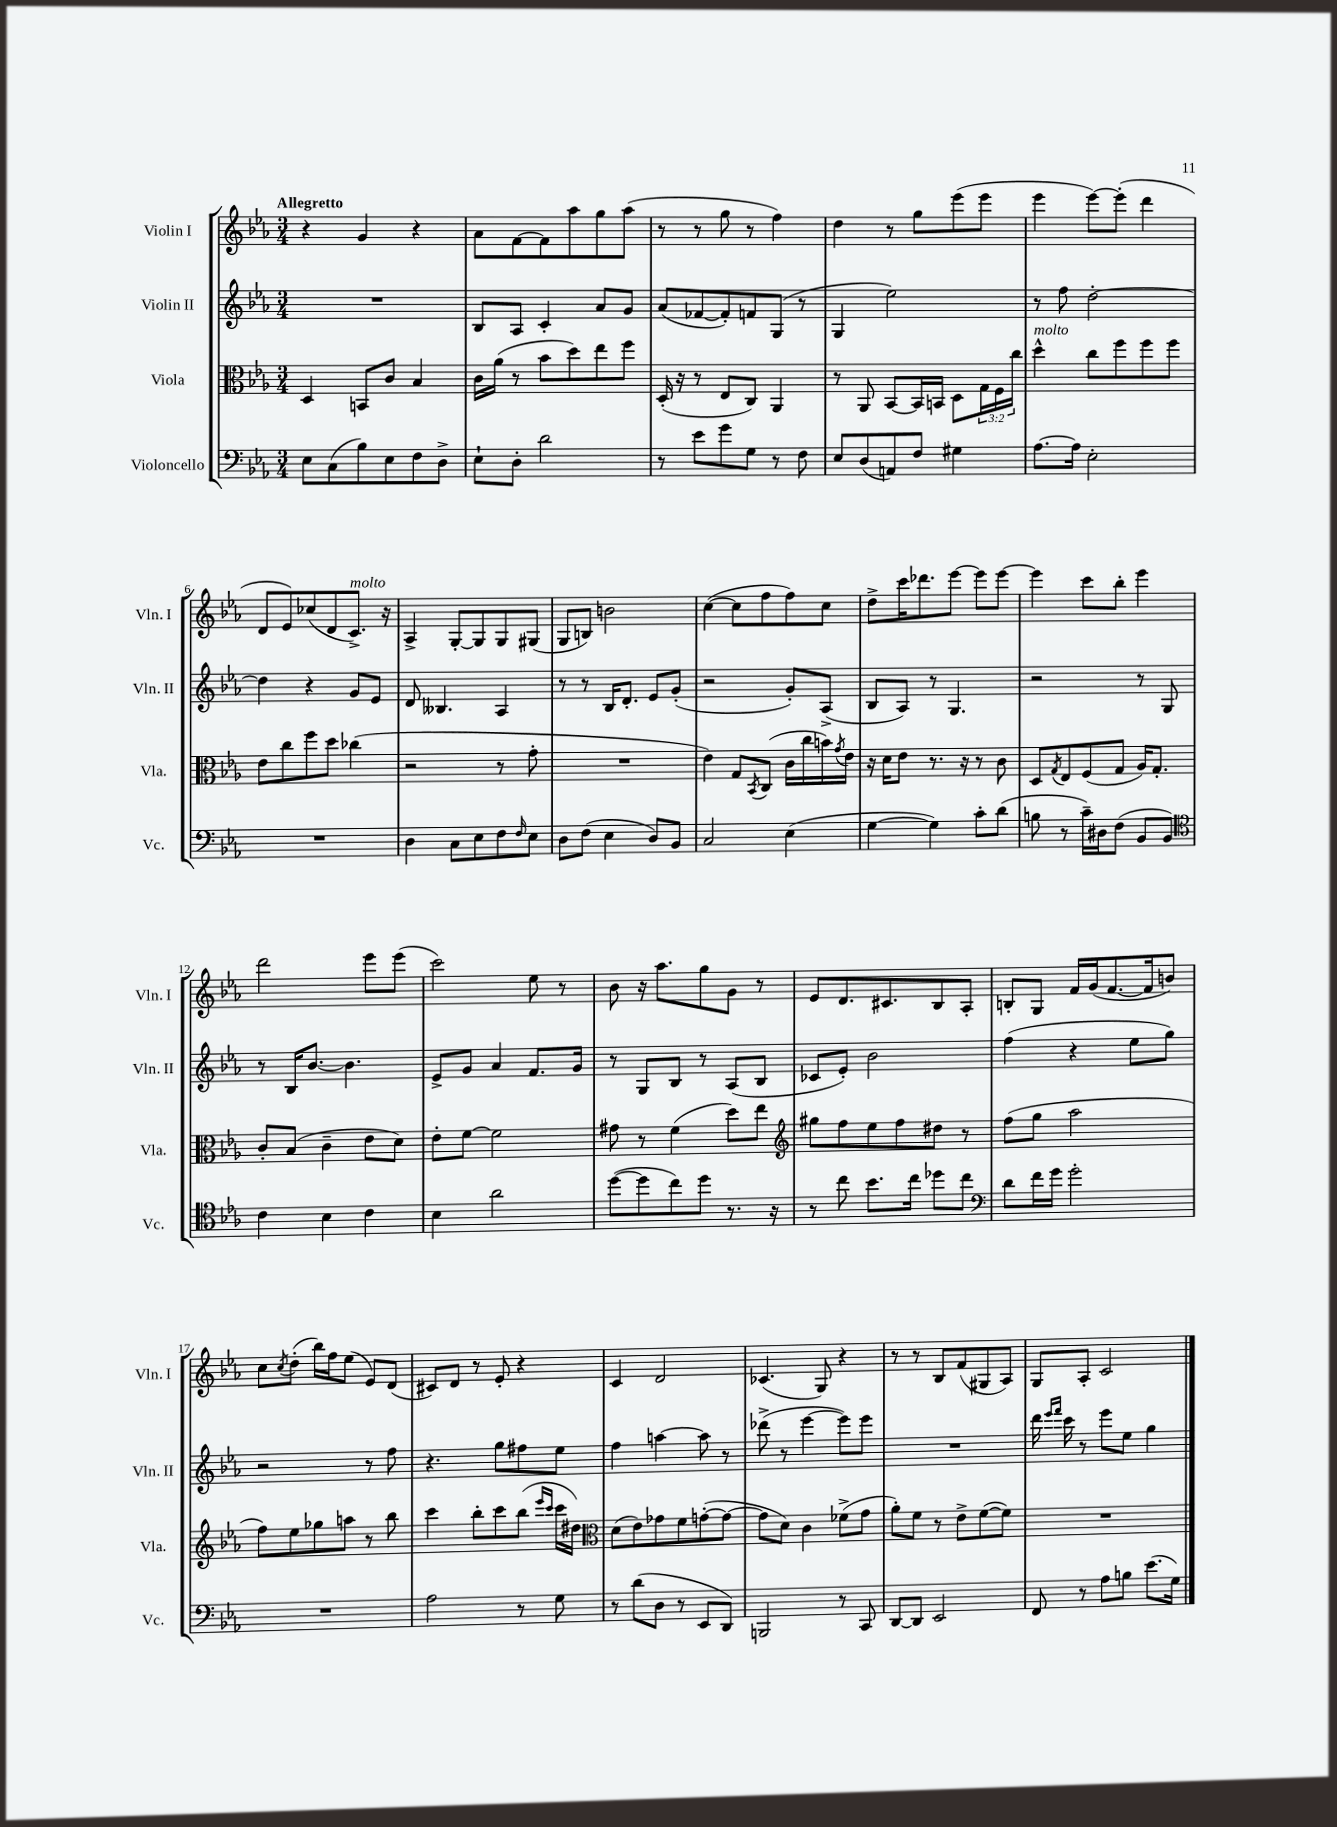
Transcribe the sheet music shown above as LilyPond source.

<<
\new StaffGroup <<
\new Staff = "s0" \with { instrumentName = "Violin I" shortInstrumentName = "Vln. I" } {
    \clef treble \key ees \major \numericTimeSignature \time 3/4 \tempo "Allegretto"
    r4 g'4 r4 |
    aes'8 f'8~ f'8 aes''8 g''8 aes''8( |
    r8 r8 g''8 r8 f''4) |
    d''4 r8 g''8 ees'''8( ees'''8 |
    ees'''4 ees'''8~) ees'''8-.( d'''4 |
    d'8 ees'8) ces''8( d'8 c'8.->^\markup { \italic "molto" }) r16 |
    aes4-> g8~-. g8 g8 gis8( |
    g8 b8) b'2 |
    c''4~( c''8 f''8 f''8) c''8 |
    d''8-> c'''16 des'''8. ees'''8~ ees'''8 ees'''8~ |
    ees'''4 c'''8 bes''8-. ees'''4 |
    d'''2 ees'''8 ees'''8( |
    c'''2) ees''8 r8 |
    bes'8 r16 aes''8. g''8 g'8 r8 |
    ees'8 d'8. cis'8. bes8 aes8-. |
    b8-. g8 f'16 g'16( f'8.~ f'16 b'8) |
    c''8 \acciaccatura { c''8 } d''8-.( bes''16) f''16 ees''8( ees'8) d'8( |
    cis'8) d'8 r8 ees'8-. r4 |
    c'4 d'2 |
    ces'4.( g8) r4 |
    r8 r8 bes8 f'8( gis8 aes8) |
    g8 aes8-. c'2 \bar "|." |
}
\new Staff = "s1" \with { instrumentName = "Violin II" shortInstrumentName = "Vln. II" } {
    \clef treble \key ees \major \numericTimeSignature \time 3/4
    R2. |
    bes8 aes8 c'4-. aes'8 g'8 |
    aes'8( fes'8~ fes'8-.) f'8 g8( r8 |
    g4 ees''2) |
    r8 f''8 d''2~-. |
    d''4 r4 g'8 ees'8 |
    d'8 beses4. aes4 |
    r8 r8 bes16 d'8.-. ees'8 g'8-.( |
    r2 g'8-.) aes8->( |
    bes8 aes8) r8 g4. |
    r2 r8 g8 |
    r8 bes16 bes'8.~ bes'4. |
    ees'8-> g'8 aes'4 f'8. g'16 |
    r8 g8 bes8 r8 aes8( bes8 |
    ces'8 ees'8-.) bes'2 |
    f''4( r4 ees''8 g''8) |
    r2 r8 f''8 |
    r4. g''8 fis''8 ees''8 |
    f''4 a''4~ a''8 r8 |
    des'''8->( r8 ees'''4~ ees'''8) ees'''8 |
    R2. |
    d'''16 \grace { ees'''16 f'''16 } c'''16 r8 ees'''8 ees''8 g''4 \bar "|." |
}
\new Staff = "s2" \with { instrumentName = "Viola" shortInstrumentName = "Vla." } {
    \clef alto \key ees \major \numericTimeSignature \time 3/4 \override Staff.TupletNumber.text = #tuplet-number::calc-fraction-text
    d4 b,8 c'8 bes4 |
    c'16 aes'16( r8 bes'8 d''8) ees''8 f''8 |
    d16-.( r16 r8 ees8 c8) aes,4 |
    r8 aes,8 bes,8~ bes,16 b,16 d8 \tuplet 3/2 { g16 f16 c''16 } |
    d''4-^^\markup { \italic "molto" } c''8 f''8 f''8 f''8 |
    ees'8 c''8 f''8 d''8 ces''4( |
    r2 r8 g'8-. |
    R2. |
    ees'4) g8 \acciaccatura { bes,8 } c8( c'16 c''16 b'16) \acciaccatura { g'8 } ees'16 |
    r16 d'16 ees'8 r8. r16 r8 c'8 |
    d8 \acciaccatura { g8 } ees8 f8( g8 aes16) g8.-. |
    c'8-. bes8( c'4-- ees'8 d'8) |
    ees'8-. f'8~ f'2 |
    gis'8 r8 f'4( d''8) ees''8 |
    \clef treble gis''8 f''8 ees''8 f''8 dis''8 r8 |
    f''8( g''8 aes''2 |
    f''8) ees''8 ges''8 a''8 r8 bes''8 |
    c'''4 bes''8-. c'''8 bes''8( \grace { ees'''16 c'''16 } c'''16 dis''16) |
    \clef alto d'8( ees'8) ges'8 f'8 g'8~-.( g'8~ |
    g'8 d'8) c'4 fes'8->( g'8 |
    aes'8-.) f'8 r8 ees'8-> f'8~( f'8) |
    R2. \bar "|." |
}
\new Staff = "s3" \with { instrumentName = "Violoncello" shortInstrumentName = "Vc." } {
    \clef bass \key ees \major \numericTimeSignature \time 3/4
    ees8 c8( bes8) ees8 f8 d8-> |
    ees8-! d8-. d'2 |
    r8 ees'8 g'8 g8 r8 f8 |
    ees8 d8( a,8) f8 gis4 |
    aes8.~ aes16 ees2-. |
    R2. |
    d4 c8 ees8 f8 \grace { f16 } ees8 |
    d8 f8( ees4 d8) bes,8 |
    c2 ees4( |
    g4~ g4) c'8-. d'8( |
    b8 r8 c'16--) dis16 f8( bes,8 bes,8) |
    \clef tenor c'4 bes4 c'4 |
    bes4 aes'2 |
    d''8~( d''8 c''8) d''8 r8. r16 |
    r8 c''8 bes'8. c''16 des''8 c''8 |
    \clef bass d'8 f'16 g'16 g'2-. |
    R2. |
    aes2 r8 g8 |
    r8 d'8( d8 r8 ees,8 d,8) |
    b,,2 r8 c,8 |
    d,8~ d,8 ees,2 |
    f,8 r8 aes8 b8 ees'8.( g16) \bar "|." |
}
>>
>>
